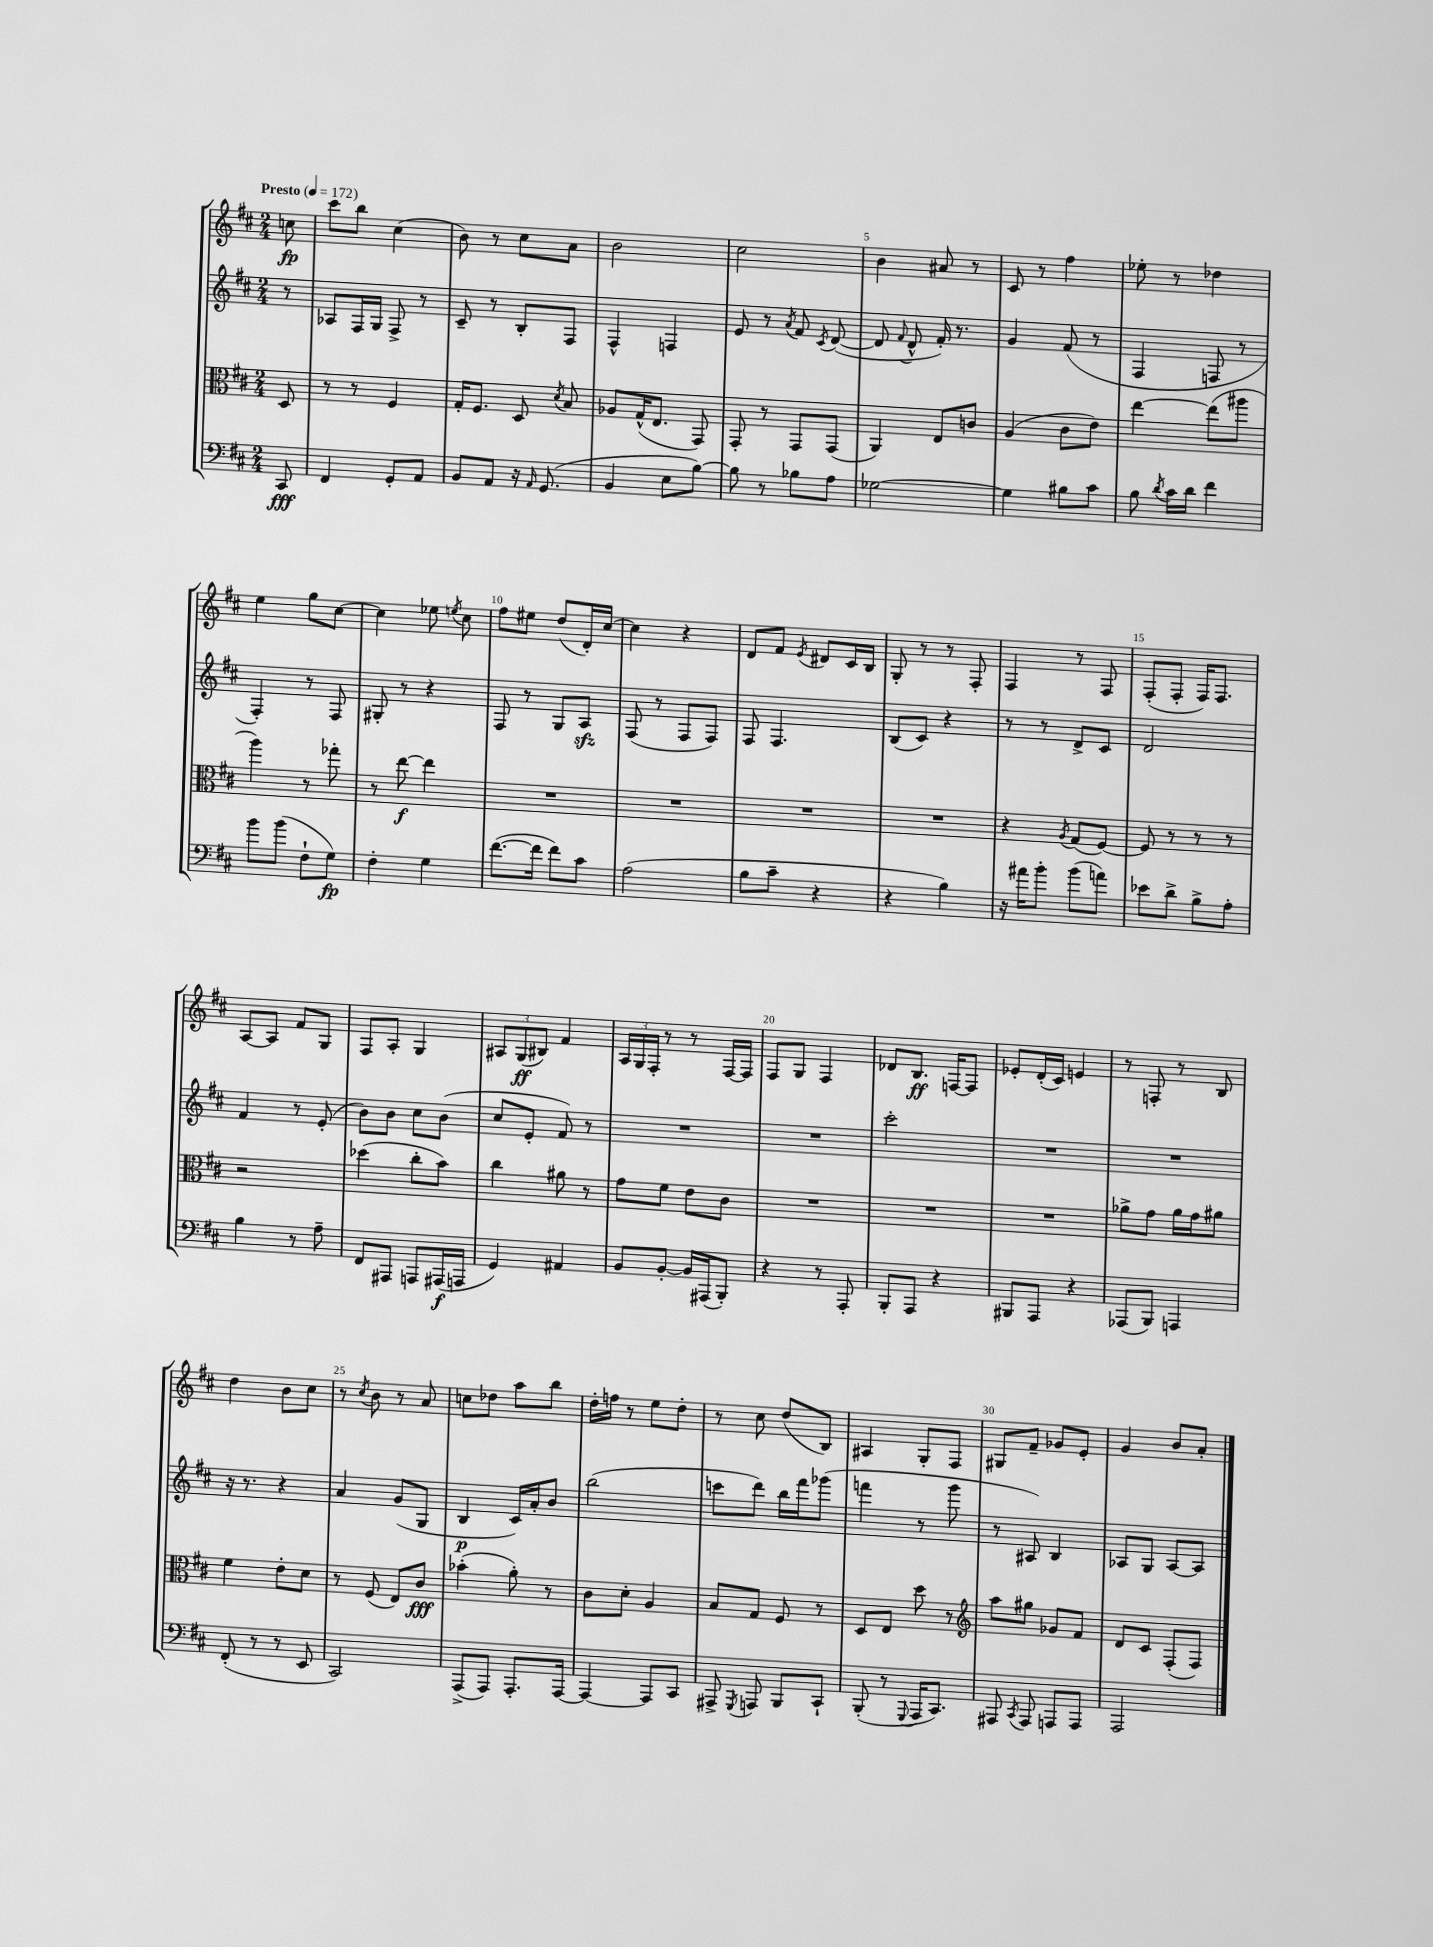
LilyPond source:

<<
\new StaffGroup <<
\new Staff = "s0" {
    \clef treble \key d \major \numericTimeSignature \time 2/4 \partial 8 \tempo "Presto" 4 = 172
    \autoBeamOff c''8\fp |
    cis'''8[ b''8] cis''4( |
    b'8) r8 cis''8[ a'8] |
    b'2 |
    cis''2 |
    b'4 ais'8 r8 |
    cis'8 r8 fis''4 |
    ees''8-. r8 des''4 |
    e''4 g''8[ cis''8]~ |
    cis''4 ees''8 \acciaccatura { e''8 } cis''8 |
    fis''8[ eis''8] d''8[( d'16-.) cis''16]~ |
    cis''4 r4 |
    d'8[ fis'8] \acciaccatura { e'8 } dis'8[ cis'16 b16] |
    g8-. r8 r8 fis8-. |
    fis4 r8 fis8 |
    fis8[-.( fis8]-. fis16[) fis8.] |
    a8[~ a8] fis'8[ g8] |
    fis8[ a8]-. g4 |
    \tuplet 3/2 { ais8[ g8\ff( bis8]) } fis'4 |
    \tuplet 3/2 { a16[ g16 fis16]-. } r8 r8 fis16[~ fis16] |
    fis8[ g8] fis4 |
    des'8[ b8.]\ff f16[~ f8] |
    ees'8[-. d'16-.( cis'16]) e'4 |
    r8 f8-. r8 b8 |
    d''4 b'8[ cis''8] |
    r8 \acciaccatura { cis''8 } b'8 r8 a'8 |
    c''8[ des''8] a''8[ b''8] |
    d''16[-. f''16] r8 e''8[ d''8]-. |
    r8 cis''8 d''8[( b8]) |
    ais4 g8[-. fis8] |
    gis8[ fis'8]-- ges'8[ e'8]-. |
    g'4 b'8[ a'8]-. \bar "|." |
}
\new Staff = "s1" {
    \clef treble \key d \major \numericTimeSignature \time 2/4 \partial 8
    \autoBeamOff r8 |
    aes8[ fis16 g16] fis8-> r8 |
    cis'8-- r8 b8[-. fis8] |
    fis4-^ f4 |
    e'8 r8 \acciaccatura { a'8 } fis'8 \acciaccatura { cis'8 } d'8~( |
    d'8 \appoggiatura { fis'8 } d'8-^ fis'16-.) r8. |
    g'4 fis'8( r8 |
    fis4 f8 r8 |
    fis4-.) r8 fis8 |
    gis8-. r8 r4 |
    fis8 r8 g8[ a8]\sfz |
    fis8( r8 fis8[ fis8]) |
    fis8 fis4. |
    b8[( cis'8]) r4 |
    r8 r8 d'8[-> cis'8] |
    d'2 |
    fis'4 r8 e'8-.( |
    b'8[) b'8] cis''8[ b'8]( |
    cis''8[ e'8]-. fis'8) r8 |
    R2 |
    R2 |
    cis'''2-. |
    R2 |
    R2 |
    r16 r8. r4 |
    a'4 g'8[( g8] |
    b4\p cis'16[) a'16-. b'8] |
    b''2( |
    c'''8[ d'''8]) b''16[ fis'''16 ges'''8]( |
    f'''4 r8 g'''8 |
    r8 ais8) b4 |
    aes8[ g8] aes8[~ aes8] \bar "|." |
}
\new Staff = "s2" {
    \clef alto \key d \major \numericTimeSignature \time 2/4 \partial 8
    \autoBeamOff d8 |
    r8 r8 fis4 |
    g16[-. fis8.] d8 \acciaccatura { d'8 } b8 |
    aes8[ g16-^( e8.] g,8) |
    g,8-. r8 g,8[ g,8]( |
    a,4) e8[ c'8] |
    a4( cis'8[ e'8]) |
    e''4~ e''8[( ais''8] |
    a''4) r8 ges''8-. |
    r8 e''8~\f e''4 |
    R2 |
    R2 |
    R2 |
    R2 |
    r4 \acciaccatura { a8 } g8[( fis8]~) |
    fis8 r8 r8 r8 |
    r2 |
    des''4( cis''8[-. b'8]) |
    cis''4 ais'8 r8 |
    g'8[ fis'8] e'8[ cis'8] |
    R2 |
    R2 |
    R2 |
    aes'8[-> g'8] aes'16[ g'16 ais'8] |
    fis'4 e'8[-. d'8] |
    r8 fis8( e8[) cis'8]\fff |
    bes'4-.( a'8-.) r8 |
    cis'8[ d'8]-. a4 |
    b8[ g8] fis8 r8 |
    d8[ e8] d''8 r8 |
    \clef treble a''8[ gis''8] ges'8[ fis'8] |
    d'8[ cis'8] fis8[-.( fis8]) \bar "|." |
}
\new Staff = "s3" {
    \clef bass \key d \major \numericTimeSignature \time 2/4 \partial 8
    \autoBeamOff cis,8\fff |
    fis,4 g,8[-. a,8] |
    b,8[ a,8] r16 \grace { a,16 } g,8.( |
    b,4 e8[ b8]~) |
    b8 r8 bes8[ a8] |
    ges2~ |
    ges4 bis8[ cis'8] |
    b8 \acciaccatura { d'8 } cis'16[ d'16] fis'4 |
    b'8[ b'8]( fis8[-! g8]\fp) |
    fis4-. g4 |
    fis'8.[~( fis'16] fis'8[) cis'8] |
    a2( |
    b8[ cis'8]-- r4 |
    r4 b4) |
    r16 ais'16[ b'8]-. b'8[( a'8]) |
    ees'8[ d'8]-> b8[-> a8]-. |
    b4 r8 a8-- |
    fis,8[ ais,,8] a,,8[ ais,,16\f( a,,16] |
    g,4) ais,4 |
    b,8[ b,8]~-. b,16[ ais,,16( b,,8]-.) |
    r4 r8 a,,8-. |
    b,,8[-. a,,8] r4 |
    bis,,8[ a,,8] r4 |
    aes,,8[( b,,8]) a,,4 |
    fis,8-.( r8 r8 e,8 |
    cis,2) |
    a,,8[->( a,,8]) a,,8.[-. a,,16]~ |
    a,,4~ a,,8[ cis,8] |
    ais,,8-> \acciaccatura { g,,8 } a,,8 b,,8[ cis,8]-! |
    b,,8-.( r8 \appoggiatura { g,,8 } a,,16[ cis,8.]) |
    ais,,8 \acciaccatura { cis,8 } ais,,8 a,,8[ a,,8] |
    a,,2 \bar "|." |
}
>>
>>
\layout { \context { \Score \override BarNumber.break-visibility = ##(#f #t #t) barNumberVisibility = #(every-nth-bar-number-visible 5) } }
